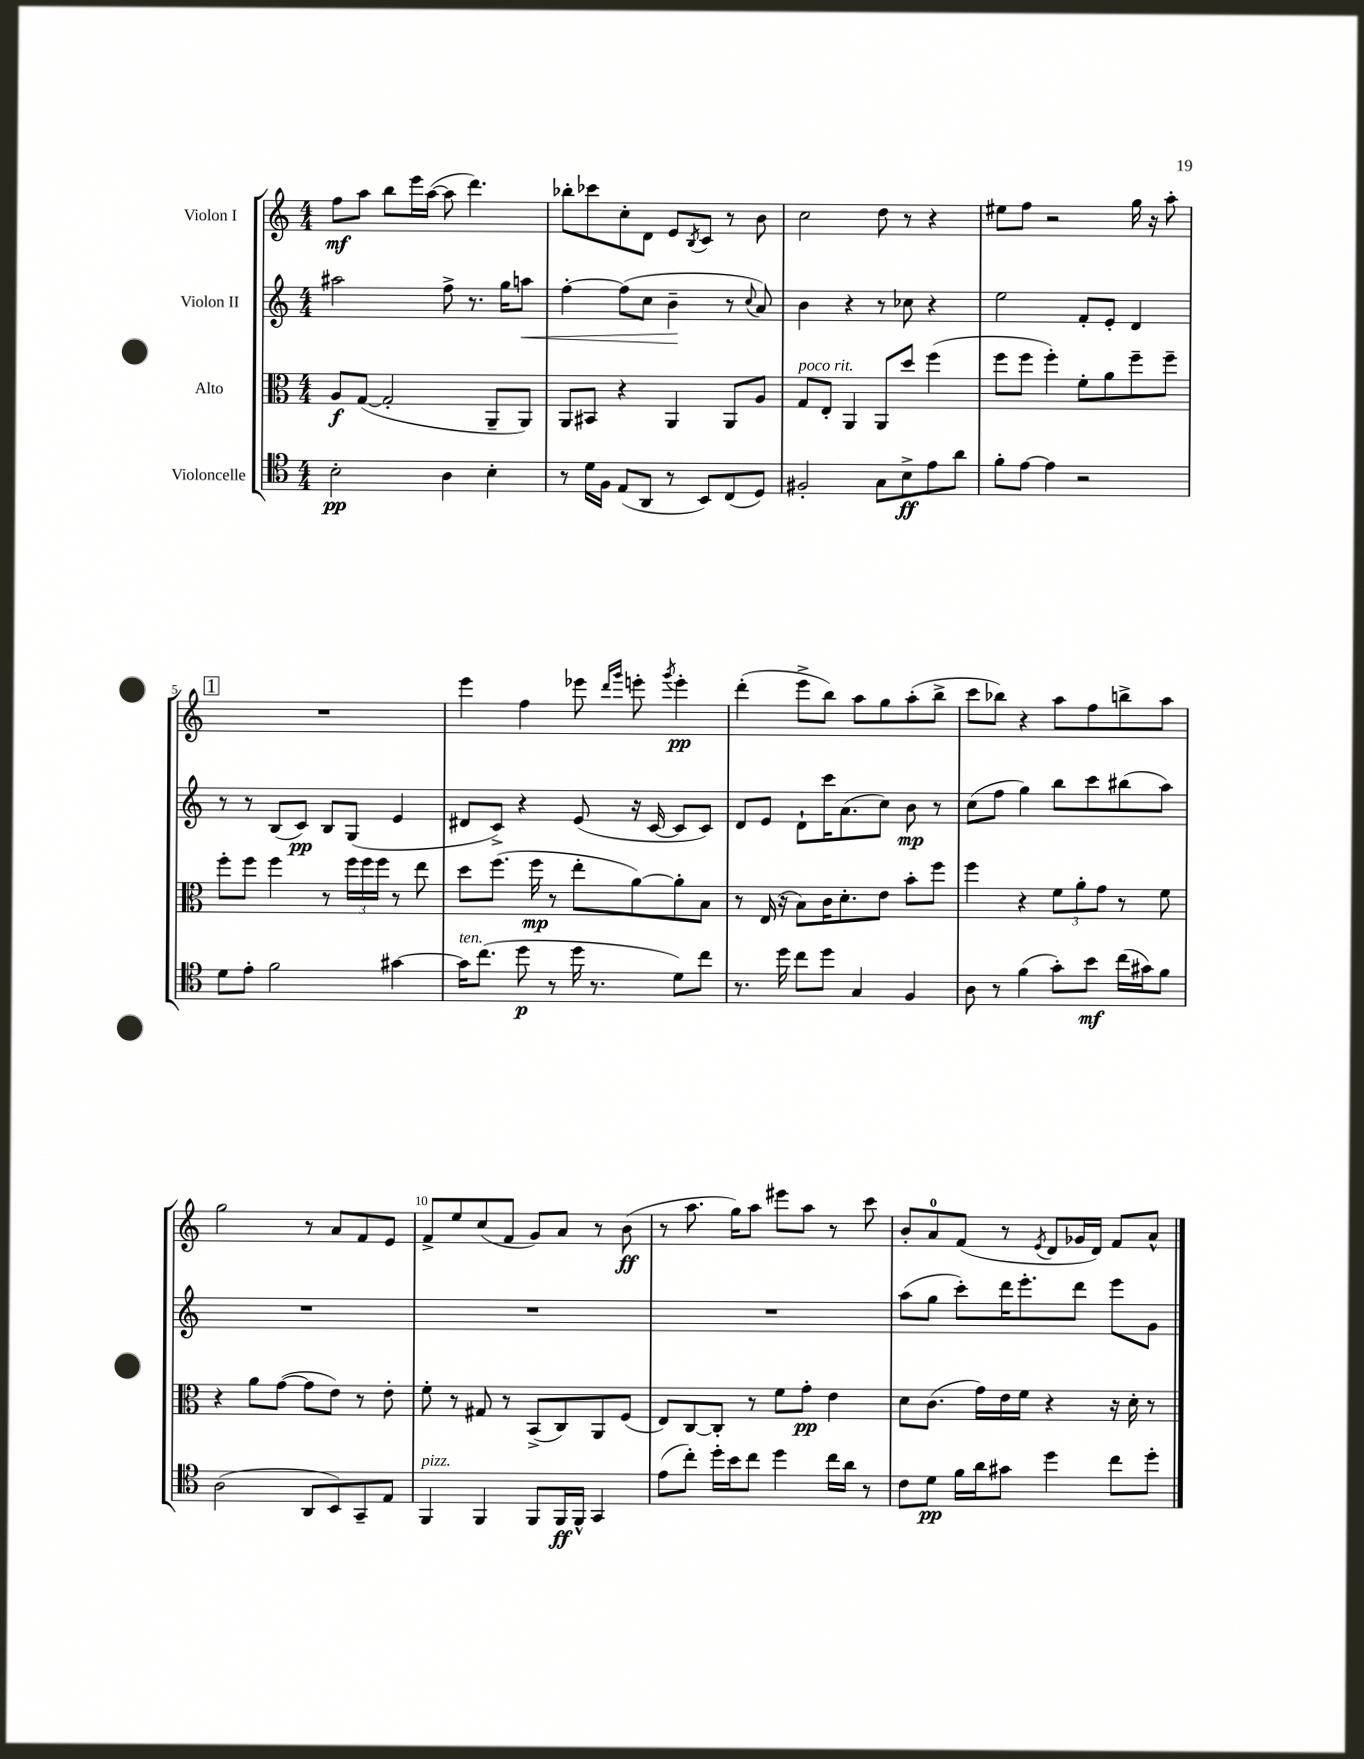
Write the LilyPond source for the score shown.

<<
\new StaffGroup <<
\new Staff = "s0" \with { instrumentName = "Violon I" } {
    \clef treble \key c \major \numericTimeSignature \time 4/4
    f''8\mf a''8 b''8 e'''16 a''16~( a''8 d'''4.) |
    bes''8-. ces'''8 c''8-. d'8 e'8 \acciaccatura { b8 } c'8 r8 b'8 |
    c''2 d''8 r8 r4 |
    eis''8 f''8 r2 g''16 r16 a''8-. |
    \mark \markup { \box "1" } R1 |
    e'''4 f''4 ees'''8 \grace { d'''16 g'''16 } e'''8-. \acciaccatura { g'''8 } e'''4-.\pp |
    d'''4-.( e'''8-> b''8) a''8 g''8 a''8-.( b''8-> |
    c'''8 bes''8) r4 a''8 f''8 b''8-> a''8 |
    g''2 r8 a'8 f'8 e'8 |
    f'8-> e''8 c''8( f'8 g'8) a'8 r8 b'8\ff( |
    r8 a''8. g''16) a''8 eis'''8 a''8 r8 c'''8 |
    b'8-. a'8-0 f'8( r8 \acciaccatura { e'8 } d'8 ges'16 d'16) f'8 a'8-^ \bar "|." |
}
\new Staff = "s1" \with { instrumentName = "Violon II" } {
    \clef treble \key c \major \numericTimeSignature \time 4/4
    ais''2 f''8-> r8. g''16 a''8\< |
    f''4~-. f''8( c''8 b'4--\! r8 \appoggiatura { c''8 } a'8) |
    b'4 r4 r8 ces''8 r4 |
    e''2 f'8-. e'8-. d'4 |
    \mark \markup { \box "1" } r8 r8 b8( c'8\pp) b8 g8( e'4 |
    dis'8 c'8->) r4 e'8( r16 c'16~ c'8 c'8) |
    d'8 e'8 d'8-! c'''16 a'8.( c''8) b'8\mp r8 |
    c''8( f''8 g''4) b''8 c'''8 bis''8( a''8) |
    R1 |
    R1 |
    R1 |
    a''8( g''8 c'''8-.) d'''16 e'''8.-. d'''8 e'''8 g'8 \bar "|." |
}
\new Staff = "s2" \with { instrumentName = "Alto" } {
    \clef alto \key c \major \numericTimeSignature \time 4/4
    a8\f g8~( g2-. a,8-- a,8) |
    a,8 bis,8 r4 a,4 a,8 a8 |
    g8^\markup { \italic "poco rit." } e8-. a,4 a,8 d''8 f''4( |
    f''8 f''8 f''4-.) f'8-. a'8 f''8-- f''8-- |
    \mark \markup { \box "1" } f''8-. f''8 f''4 r8 \tuplet 3/2 { f''16 f''16 f''16 } r8 e''8 |
    d''8 f''8.( f''16\mp r8 e''8-. a'8~) a'8-. b8 |
    r8 e16( r16 b8) c'16 d'8.-. e'8 b'8-. f''8 |
    f''4 r4 \tuplet 3/2 { f'8 a'8-. g'8 } r8 f'8 |
    r4 a'8 g'8~( g'8 e'8) r8 e'8-. |
    f'8-. r8 gis8 r8 b,8->( c8) a,8 f8( |
    e8) c8~ c8-. r8 f'8 g'8-.\pp e'4 |
    d'8 c'8.( g'16) e'16 f'16 r4 r16 d'16-. r8 \bar "|." |
}
\new Staff = "s3" \with { instrumentName = "Violoncelle" } {
    \clef tenor \key c \major \numericTimeSignature \time 4/4
    b2-.\pp a4 b4-. |
    r8 d'16 f16 e8( a,8 r8 b,8) c8( d8) |
    fis2-. g8 b8->\ff e'8 a'8 |
    f'8-. e'8~ e'4 r2 |
    \mark \markup { \box "1" } d'8 e'8-. f'2 gis'4~ |
    gis'16^\markup { \italic "ten." } c''8.( d''8\p r8 d''16 r8. d'8) c''8 |
    r8. d''16 c''8 d''8 g4 f4 |
    a8 r8 f'4( g'8-.) b'8\mf c''16( gis'16) f'8 |
    a2( a,8 b,8) g,8-- e8 |
    f,4^\markup { \italic "pizz." } f,4 f,8 f,16\ff f,16-^ g,4 |
    e'8( c''8-.) d''16-. b'16 c''8 d''4 c''16 a'16 r8 |
    c'8 d'8\pp f'16 a'16 gis'8 d''4 c''8 d''8-. \bar "|." |
}
>>
>>
\layout { \context { \Score \override BarNumber.break-visibility = ##(#f #t #t) barNumberVisibility = #(every-nth-bar-number-visible 5) } }
